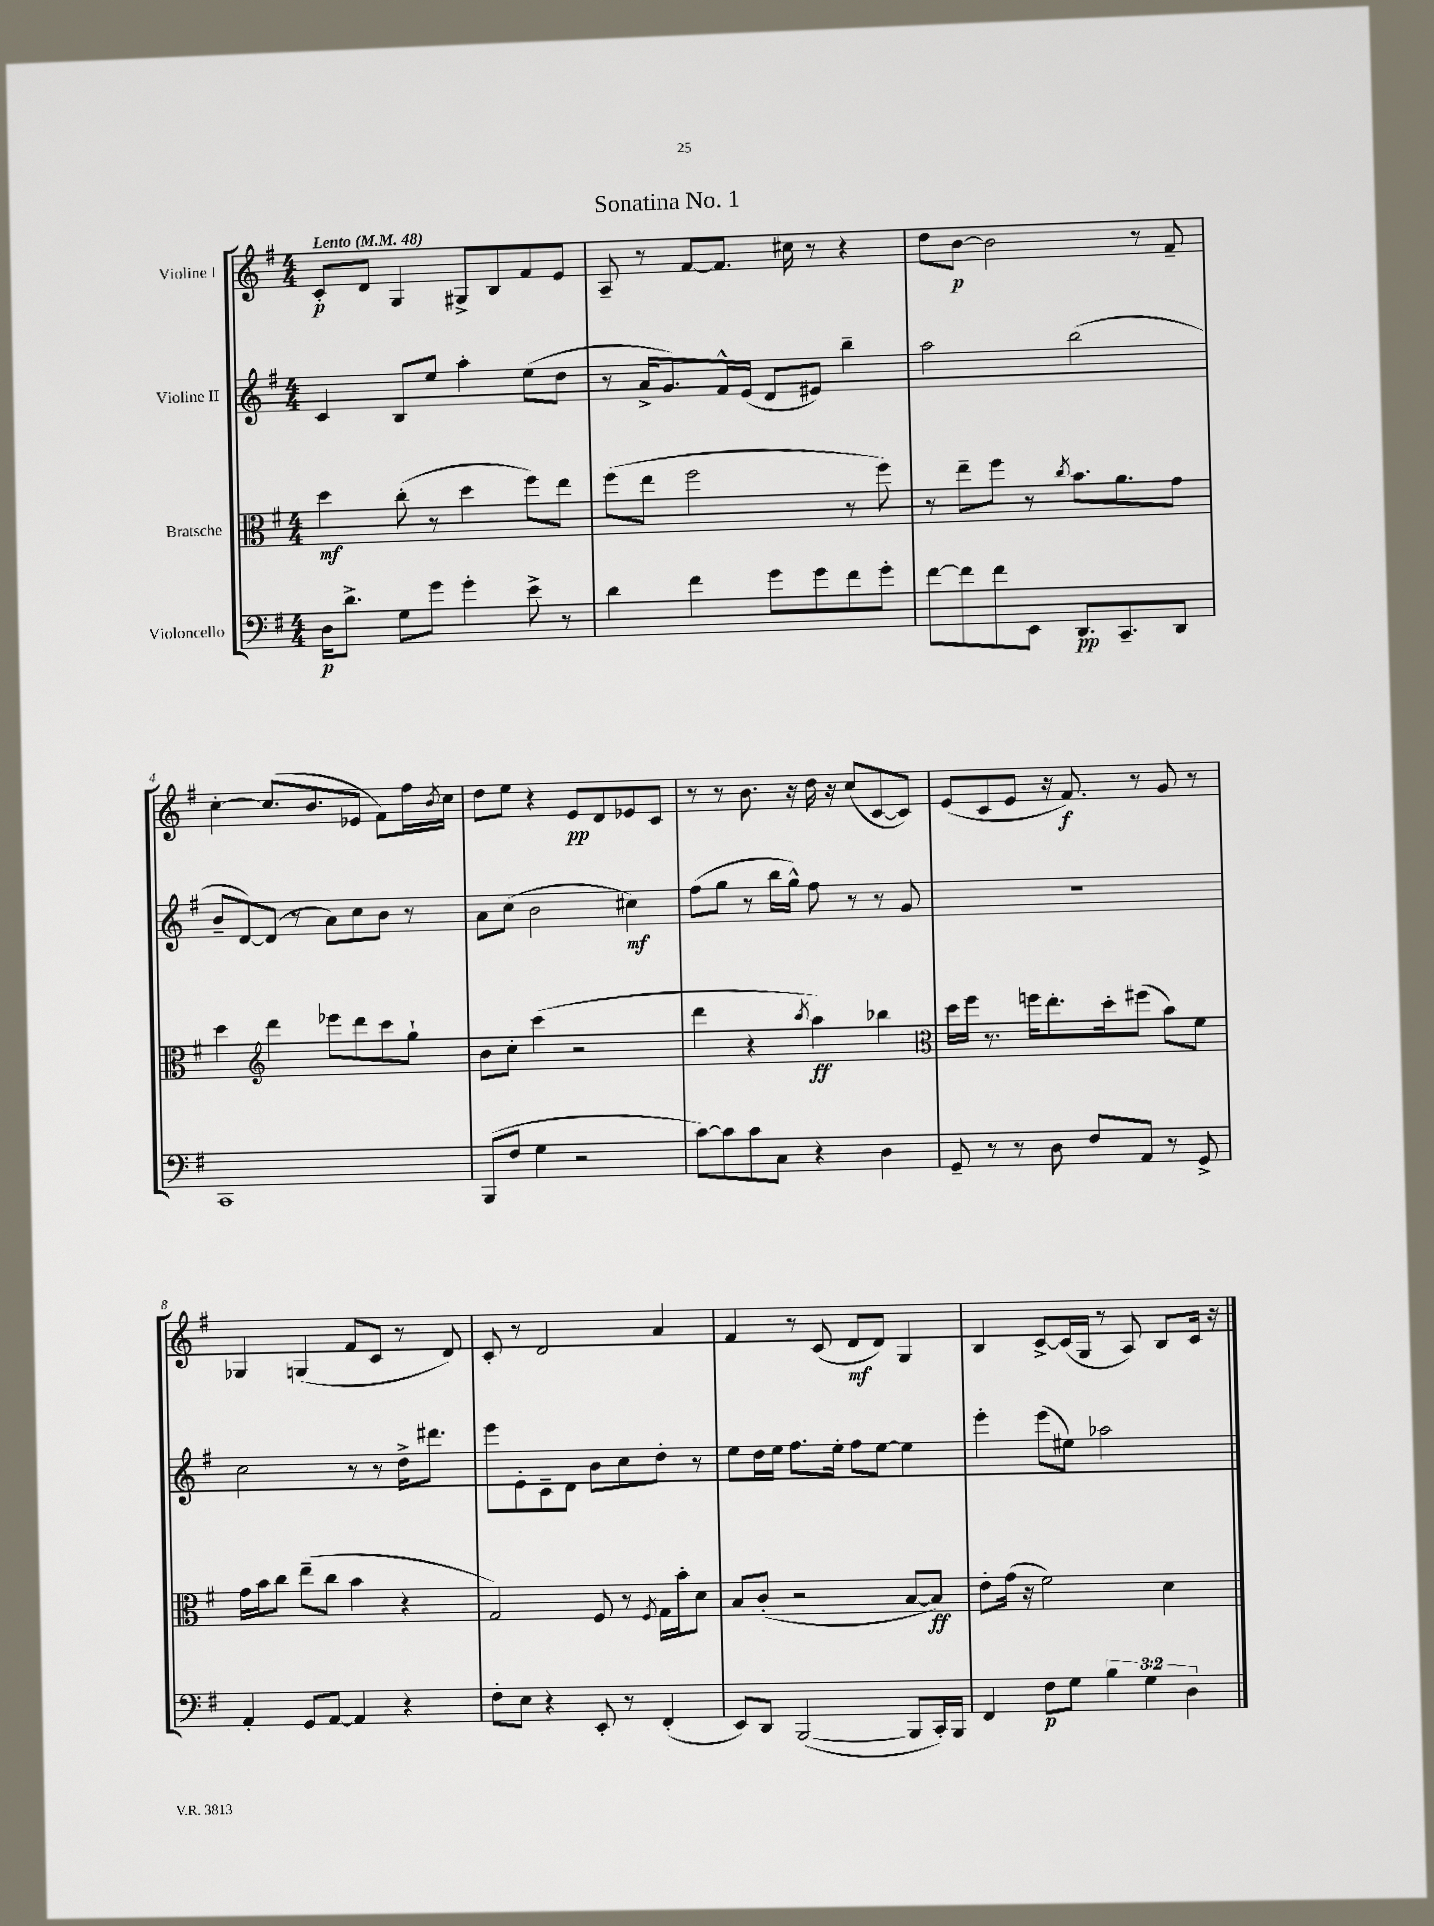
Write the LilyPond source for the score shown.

\header { title = "Sonatina No. 1" }
<<
\new StaffGroup <<
\new Staff = "s0" \with { instrumentName = "Violine I" } {
    \clef treble \key g \major \numericTimeSignature \time 4/4 \tempo "Lento" 4 = 48
    c'8-.\p d'8 g4 gis8-> b8 fis'8 e'8 |
    a8-- r8 fis'8~ fis'8. cis''16 r8 r4 |
    d''8 b'8~\p b'2 r8 fis'8-- |
    c''4~-. c''8.( b'8. ees'8 fis'8) fis''16 \acciaccatura { b'8 } c''16 |
    d''8 e''8 r4 e'8\pp d'8 ees'8 c'8 |
    r8 r8 b'8. r16 d''16 r16 c''8( c'8~ c'8) |
    e'8( c'8 e'8 r16 fis'8.\f) r8 g'8 r8 |
    ges4 g4( fis'8 c'8 r8 d'8) |
    c'8-. r8 d'2 a'4 |
    fis'4 r8 c'8( d'8\mf d'8) g4 |
    b4 c'8~-> c'16( g16 r8 a8) b8 c'16 r16 \bar "|." |
}
\new Staff = "s1" \with { instrumentName = "Violine II" } {
    \clef treble \key g \major \numericTimeSignature \time 4/4
    c'4 b8 e''8 a''4-. e''8( d''8 |
    r8 a'16-> g'8.) fis'16-^ e'16( d'8 eis'8) b''4-- |
    a''2 b''2( |
    b'8-- d'8~) d'8( r8 a'8) c''8 b'8 r8 |
    a'8 c''8( b'2 cis''4\mf) |
    fis''8( g''8 r8 b''16 g''16-^) fis''8 r8 r8 g'8 |
    R1 |
    c''2 r8 r8 d''16-> dis'''8. |
    e'''8 e'8-. c'8-- d'8 b'8 c''8 d''8-. r8 |
    e''8 d''16 e''16 fis''8. e''16-. fis''8 e''8~ e''4 |
    e'''4-. e'''8( eis''8) aes''2 \bar "|." |
}
\new Staff = "s2" \with { instrumentName = "Bratsche" } {
    \clef alto \key g \major \numericTimeSignature \time 4/4
    d''4\mf c''8-.( r8 d''4 fis''8) e''8 |
    fis''8( e''8 fis''2 r8 fis''8) |
    r8 e''8-- fis''8 r8 \acciaccatura { c''8 } b'8. a'8. g'8 |
    d''4 \clef treble d'''4 ees'''8 d'''8 c'''8 g''8-! |
    b'8 c''8-. c'''4( r2 |
    d'''4 r4 \acciaccatura { b''8 } a''4\ff) bes''4 |
    \clef alto d''16 fis''16 r8. f''16 e''8.-. d''16-. fis''8( b'8) fis'8 |
    g'16 b'16 c''8 e''8--( c''8 b'4 r4 |
    g2) fis8 r8 \acciaccatura { fis8 } g16 b'16-. d'8 |
    b8 c'8-.( r2 b8~ b8\ff) |
    e'8-. g'16( r16 fis'2) d'4 \bar "|." |
}
\new Staff = "s3" \with { instrumentName = "Violoncello" } {
    \clef bass \key g \major \numericTimeSignature \time 4/4 \override Staff.TupletNumber.text = #tuplet-number::calc-fraction-text
    d16\p d'8.-> g8 g'8 g'4-. e'8-> r8 |
    d'4 fis'4 g'8 g'8 fis'8 g'8-. |
    fis'8~ fis'8 fis'8 e,8 d,8.\pp c,8.-- d,8 |
    c,1 |
    b,,8( fis8 g4 r2 |
    c'8~) c'8 c'8 c8 r4 d4 |
    g,8-- r8 r8 d8 fis8 a,8 r8 g,8-> |
    a,4-. g,8 a,8~ a,4 r4 |
    fis8-. e8 r4 e,8-. r8 fis,4-.( |
    e,8) d,8 b,,2~( b,,8 c,16-.) b,,16 |
    fis,4 fis8\p g8 \tuplet 3/2 { b4 g4 d4 } \bar "|." |
}
>>
>>
